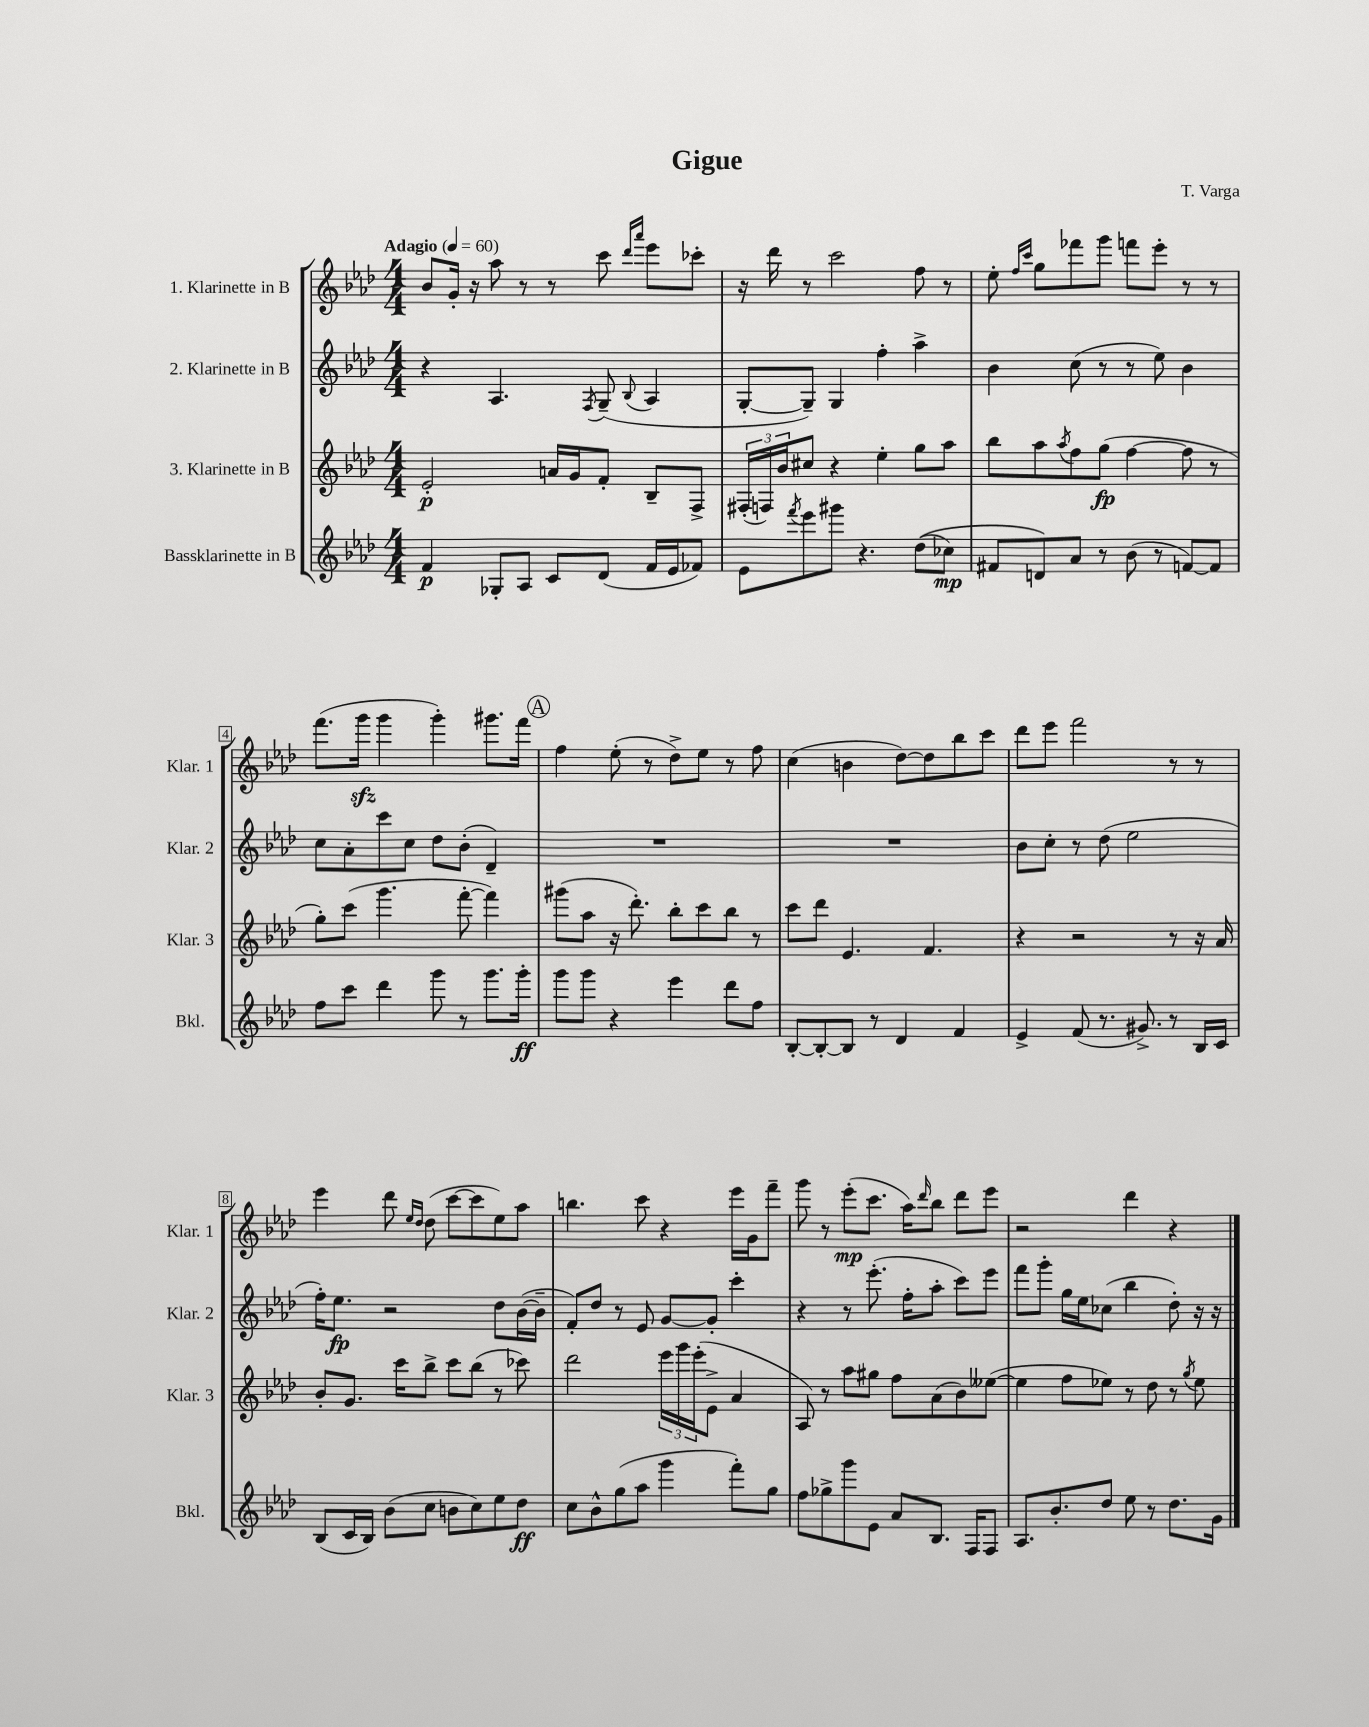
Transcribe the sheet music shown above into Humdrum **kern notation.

**kern	**kern	**kern	**kern
*staff4	*staff3	*staff2	*staff1
*clefG2	*clefG2	*clefG2	*clefG2
*k[b-e-a-d-]	*k[b-e-a-d-]	*k[b-e-a-d-]	*k[b-e-a-d-]
*M4/4	*M4/4	*M4/4	*M4/4
*MM60	*MM60	*MM60	*MM60
4f/	2e-'/	4r	8b-/L
.	.	.	16g'/Jk
.	.	.	16r
8G-'/L	.	4.A-/	8aa-\
8A-/J	.	.	8r
8c/L	16a/LL	.	8r
.	16g/J	.	.
.	.	8qF/	.
(8d-/J	8f'/J	(8G~/	8ccc\
.	.	.	16qqddd-/LL
.	.	8qqB-/	16qqaaa-/JJ
16f/LL	8B-~/L	4A-/	8eee-\L
16e-/J	.	.	.
8f-/J)	8F^/J	.	8ccc-'\J
=	=	=	=
8e-\L	(24F#'/LL	[8G'/L	16r
.	24F/)	.	.
.	.	.	16ddd-\
.	24b-/J	.	.
8qfff/	.	.	.
8eee-\	8cc#/J	8G~/]J)	8r
8ggg#\J	4r	4G/	2ccc\
4.r	.	.	.
.	4ee-'\	4ff'\	.
&((8dd-\L	8gg\L	4aa-^\	8ff\
8cc-\J)	8aa-\J	.	8r
=	=	=	=
8f#/L	8bb-\L	4b-\	8ee-'\
.	.	.	16qqff/LL
.	.	.	16qqccc/JJ
8d/&)	8aa-\	.	8gg\L
.	8qaa-/	.	.
8a-/J	8ff\	(8cc\	8fff-\
8r	(8gg\J	8r	8ggg\J
(8b-\	[4ff\	8r	8fff\L
8r	.	8ee-\)	8eee-'\J
[8f/L)	8ff\]	4b-\	8r
8f/]J	8r	.	8r
=	=	=	=
8ff\L	8gg'\L)	8cc\L	(8.fff\L
8ccc\J	(8ccc\J	8a-'\	.
.	.	.	16ggg\Jk
4ddd-\	4.ggg\	8ccc\	4ggg\
.	.	8cc\J	.
8ggg\	.	8dd-\L	4ggg'\)
8r	[8fff'\	(8b-'\J	.
8.ggg\L	4fff\])	4d-~/)	8.ggg#\L
16ggg'\Jk	.	.	16fff\Jk
=	=	=	=
8ggg\L	(8ggg#\L	1r	4ff\
8ggg\J	8aa-\J	.	.
4r	16r	.	(8ee-'\
.	8.ddd-'\)	.	.
.	.	.	8r
4eee-\	8bb-'\L	.	8dd-^\L)
.	8ccc\	.	8ee-\J
8ddd-\L	8bb-\J	.	8r
8ff\J	8r	.	8ff\
=	=	=	=
[8B-'/L	8ccc\L	1r	(4cc\
8B-'/_	8ddd-\J	.	.
8B-/]J	4.e-/	.	4b\
8r	.	.	.
4d-/	.	.	[8dd-\L)
.	4.f/	.	8dd-\]
4f/	.	.	8bb-\
.	.	.	8ccc\J
=	=	=	=
4e-^/	4r	8b-\L	8ddd-\L
.	.	8cc'\J	8eee-\J
(8f/	2r	8r	2fff\
8.r	.	(8dd-\	.
.	.	2ee-\	.
8.g#^/)	.	.	.
8r	8r	.	8r
16B-/LL	16r	.	8r
16c/JJ	16a-/	.	.
=	=	=	=
(8B-/L	8b-'/L	16ff'\LK)	4eee-\
.	.	8.ee-\J	.
16c/L	8.g/J	.	.
16B-/JJ)	.	.	.
(8b-\L	.	2r	8ddd-\
.	16ccc\LK	.	.
.	.	.	16qqee-/LL
.	.	.	16qqdd-/JJ
8cc\J	8bb-^\J	.	(8dd-\
8b\L	8ccc\L	.	[8ccc\L
8cc\)	(8bb-\J	.	8ccc\]
8ee-\	8r	8dd-\L	8ee-\)
8dd-\J	8ccc-\)	([16b-\L	8aa-\J
.	.	16b-~\]JJ	.
=	=	=	=
8cc\L	2ddd-\	8f'/L)	4.bb\
8b-^^\	.	8dd-/J	.
(8gg\	.	8r	.
8aa-\J	.	8e-/	8ccc\
4ggg\	24eee-\LL	[8g/L	4r
.	24ggg\	.	.
.	(24eee-'\J	.	.
.	8e-^\J	8g'/]J	.
8fff'\L)	4a-/	4ccc'\	16eee-\LL
.	.	.	16g\J
8gg\J	.	.	8fff~\J
=	=	=	=
8ff\L	8A-/)	4r	8ggg\
8gg-^\	8r	.	8r
8ggg\	8aa-\L	8r	(8eee-'\L
8e-\J	8gg#\J	(8.eee-'\	8.ccc\J
8a-/L	8ff\L	.	.
.	.	16ff'\LK	16aa-\LK)
.	.	.	16qqddd-/
8.B-/J	(8a-\	8aa-'\J	8bb-\J
.	8b-\)	8ccc\L)	8ddd-\L
16F/LK	.	.	.
8F/J	([8ee--\J	8eee-\J	8eee-\J
=	=	=	=
8.A-/L	4ee--\]	8fff\L	2r
.	.	8ggg'\J	.
8.b-'/	.	.	.
.	8ff\L	16gg\LL	.
.	.	16ee-\J	.
8dd-/J	8ee-\J)	(8cc-\J	.
8ee-\	8r	4bb-\	4ddd-\
8r	8dd-\	.	.
8.dd-\L	8r	8dd-'\)	4r
.	8qgg/	.	.
.	8ee-\	16r	.
16g\Jk	.	16r	.
==	==	==	==
*-	*-	*-	*-
